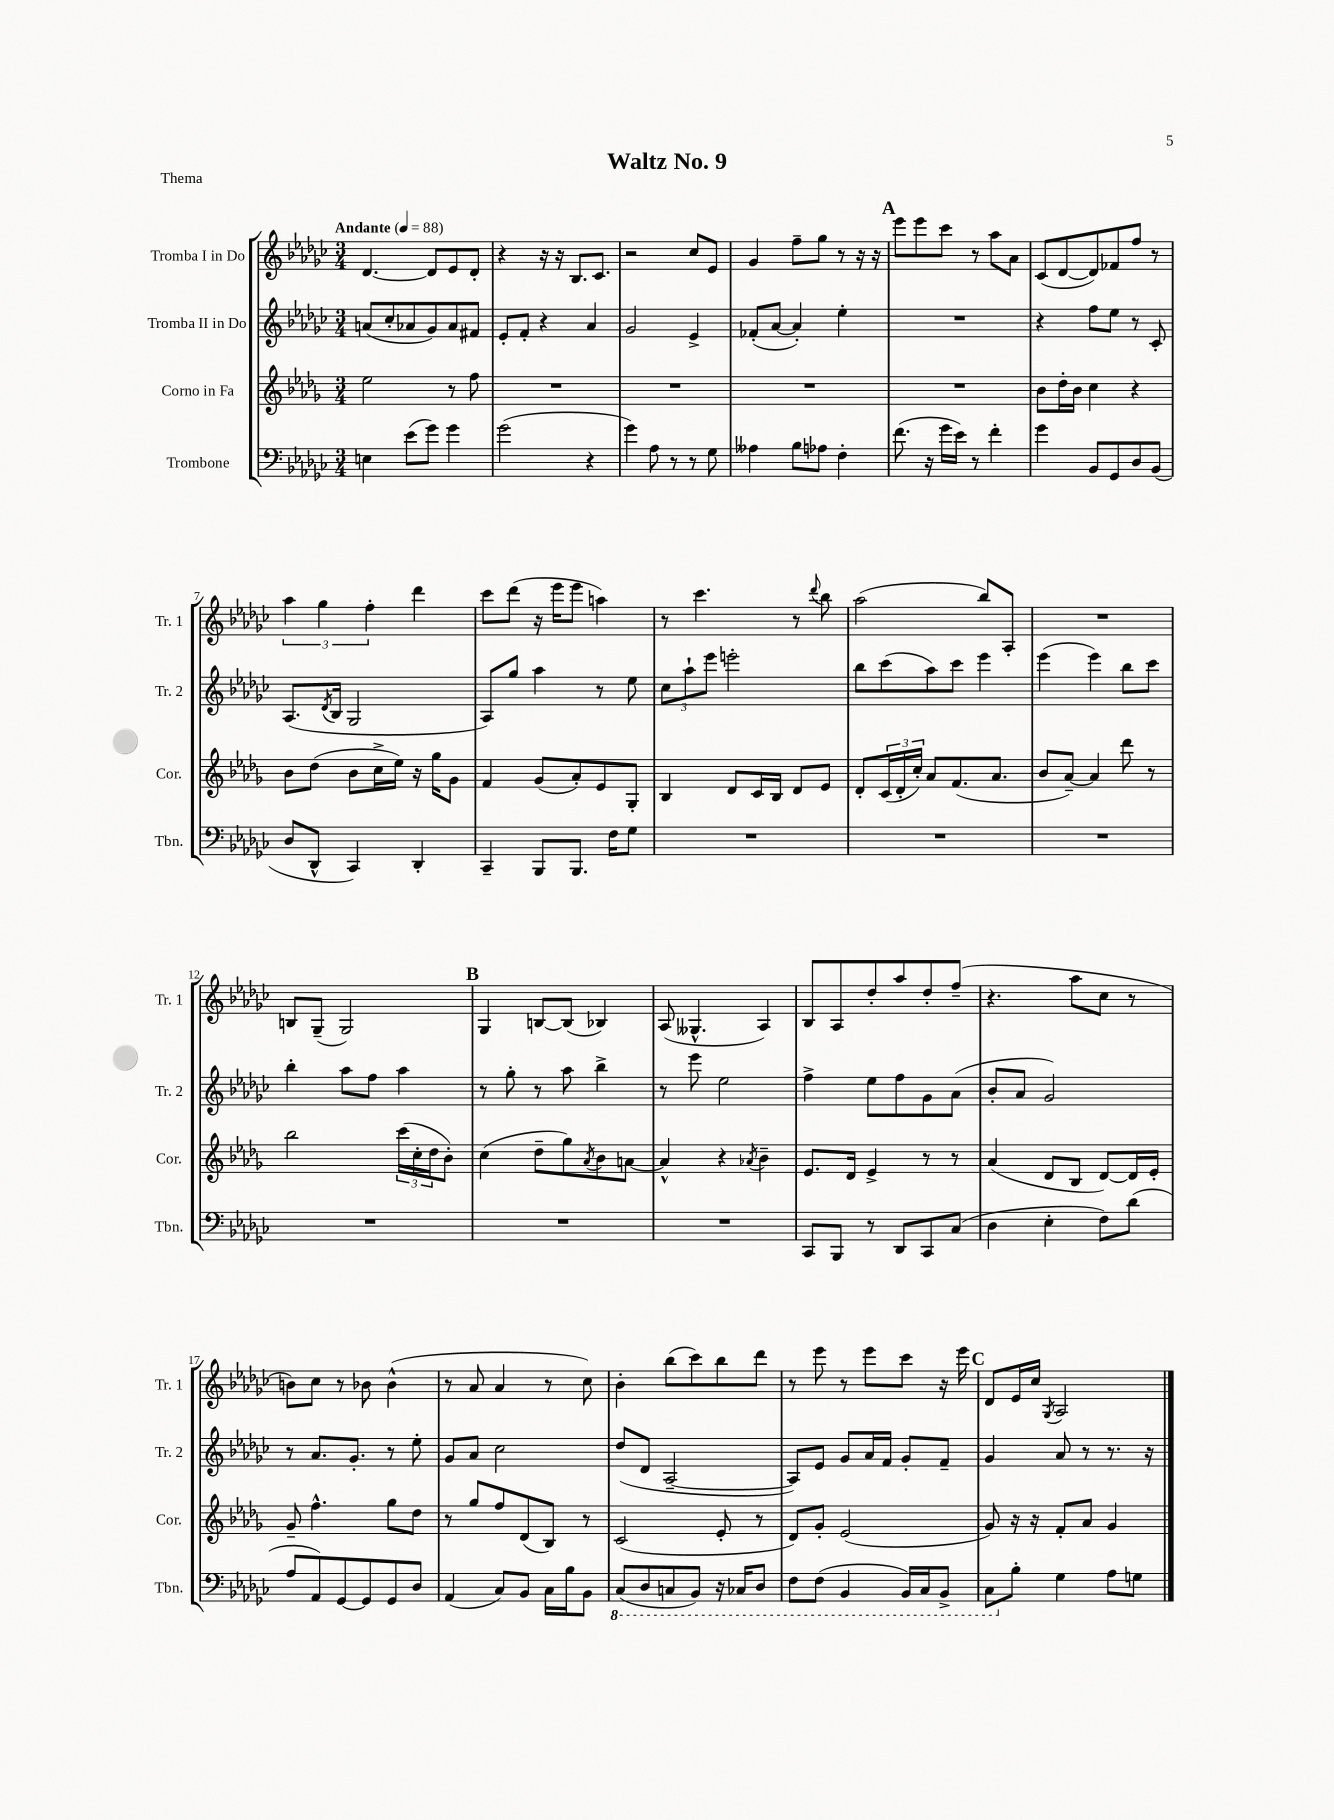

**kern	**kern	**kern	**kern
*staff4	*staff3	*staff2	*staff1
*clefF4	*clefG2	*clefG2	*clefG2
*k[b-e-a-d-g-c-]	*k[b-e-a-d-g-]	*k[b-e-a-d-g-c-]	*k[b-e-a-d-g-c-]
*M3/4	*M3/4	*M3/4	*M3/4
*MM88	*MM88	*MM88	*MM88
4E	2ee-	(8a	[4.d-
.	.	8cc-'	.
(8e-	.	8a-	.
8g-)	.	8g-)	8d-]
4g-	8r	8a-	8e-
.	8ff	8f#	8d-'
=	=	=	=
(2g-	2.r	8e-'	4r
.	.	8f'	.
.	.	4r	16r
.	.	.	16r
.	.	.	8.B-
4r	.	4a-	.
.	.	.	8.c-
=	=	=	=
4g-)	2.r	2g-	2r
8A-	.	.	.
8r	.	.	.
8r	.	4e-^	8cc-
8G-	.	.	8e-
=	=	=	=
4A--	2.r	(8f-'	4g-
.	.	[8a-	.
8B-	.	4a-'])	8ff~
8A-	.	.	8gg-
4F'	.	4ee-'	8r
.	.	.	16r
.	.	.	16r
=	=	=	=
(8.f	2.r	2.r	8eee-
.	.	.	8eee-
16r	.	.	.
16g-	.	.	8ccc-
16e-)	.	.	.
8r	.	.	8r
4f'	.	.	8aa-
.	.	.	8a-
=	=	=	=
4g-	8b-	4r	(8c-
.	16dd-'	.	[8d-
.	16b-	.	.
8BB-	4cc	8ff	8d-])
8GG-	.	8ee-	8f-
8D-	4r	8r	8ff
(8BB-	.	8c-'	8r
=	=	=	=
8D-	8b-	(8.A-	6aa-
8DD-^^	(8dd-	.	.
.	.	.	6gg-
.	.	8qd-	.
.	.	16B-	.
4CC-)	8b-	2G-	.
.	.	.	6ff'
.	16cc^	.	.
.	16ee-)	.	.
4DD-'	16r	.	4ddd-
.	16gg-	.	.
.	8g-	.	.
=	=	=	=
4CC-~	4f	8A-)	8ccc-
.	.	8gg-	(8ddd-
8BBB-	(8g-	4aa-	16r
.	.	.	16eee-
8.BBB-	8a-')	.	8eee-
.	8e-	8r	4aa)
16F	.	.	.
8G-	8G-'	8ee-	.
=	=	=	=
2.r	4B-	12cc-	8r
.	.	12aa-`	.
.	.	.	4.ccc-
.	.	12eee-	.
.	8d-	2eee'	.
.	16c	.	.
.	16B-	.	.
.	8d-	.	8r
.	.	.	8qqddd-
.	8e-	.	8bb-
=	=	=	=
2.r	8d-'	8bb-	(2aa-
.	(24c	(8ccc-	.
.	24d-'	.	.
.	24cc')	.	.
.	8a-	8aa-)	.
.	(8.f	8ccc-	.
.	.	4eee-	8bb-)
.	8.a-	.	.
.	.	.	8A-'
=	=	=	=
2.r	8b-	(4eee-	2.r
.	[8a-~)	.	.
.	4a-]	4eee-)	.
.	8ddd-	8bb-	.
.	8r	8ccc-	.
=	=	=	=
2.r	2bb-	4bb-'	8B
.	.	.	(8G-~
.	.	8aa-	2G-)
.	.	8ff	.
.	(24ccc	4aa-	.
.	24cc'	.	.
.	24dd-	.	.
.	8b-')	.	.
=	=	=	=
2.r	(4cc	8r	4G-
.	.	8gg-'	.
.	8dd-~	8r	[8B
.	8gg-)	8aa-	(8B]
.	8qa-	.	.
.	8b-	4bb-^	4B-)
.	[8a	.	.
=	=	=	=
2.r	4a^^]	8r	(8A-
.	.	8eee-	4.G--^^
.	4r	2ee-	.
.	8qa-	.	.
.	4b-~	.	4A-)
=	=	=	=
8CC-	8.e-	4ff^	8B-
8BBB-	.	.	8A-
.	16d-	.	.
8r	4e-^	8ee-	8dd-'
8DD-	.	8ff	8aa-
8CC-	8r	8g-	8dd-'
(8C-	8r	(8a-	(8ff~
=	=	=	=
4D-	(4a-	8b-'	4.r
.	.	8a-	.
4E-'	8d-	2g-)	.
.	8B-	.	8aa-
8F)	[8d-)	.	8cc-
(8d-	16d-]	.	8r
.	16e-'	.	.
=	=	=	=
8A-	8g-~	8r	8b)
8AA-)	4.ff^^	8.a-	8cc-
[8GG-	.	.	8r
.	.	8.g-'	.
8GG-]	.	.	8b-
8GG-	8gg-	8r	(4b-^^
8D-	8dd-	8ee-'	.
=	=	=	=
(4AA-	8r	8g-	8r
.	8gg-	8a-	8a-
8C-)	8ff	2cc-	4a-
8BB-	(8d-	.	.
16C-	8B-)	.	8r
16B-	.	.	.
8BB-	8r	.	8cc-)
=	=	=	=
(8CC-	(2c	(8dd-	4b-'
8DD-	.	8d-	.
8CC	.	[2A-~	(8bb-
8BBB-)	.	.	8ccc-)
16r	8e-'	.	8bb-
16CC-	.	.	.
8DD-	8r	.	8ddd-
=	=	=	=
8FF	8d-)	8A-])	8r
(8FF	8g-'	8e-	8eee-
4BBB-	(2e-	8g-	8r
.	.	16a-	8eee-
.	.	16f	.
16BBB-)	.	8g-'	8ccc-
16CC-	.	.	.
8BBB-^	.	8f~	16r
.	.	.	16eee-
=	=	=	=
8CC-	8g-)	4g-	8d-
8B-'	16r	.	16e-
.	16r	.	16cc-
.	.	.	8qG-
4G-	8f'	8a-	2A-
.	8a-	8r	.
8A-	4g-	8.r	.
8G	.	.	.
.	.	16r	.
==	==	==	==
*-	*-	*-	*-
